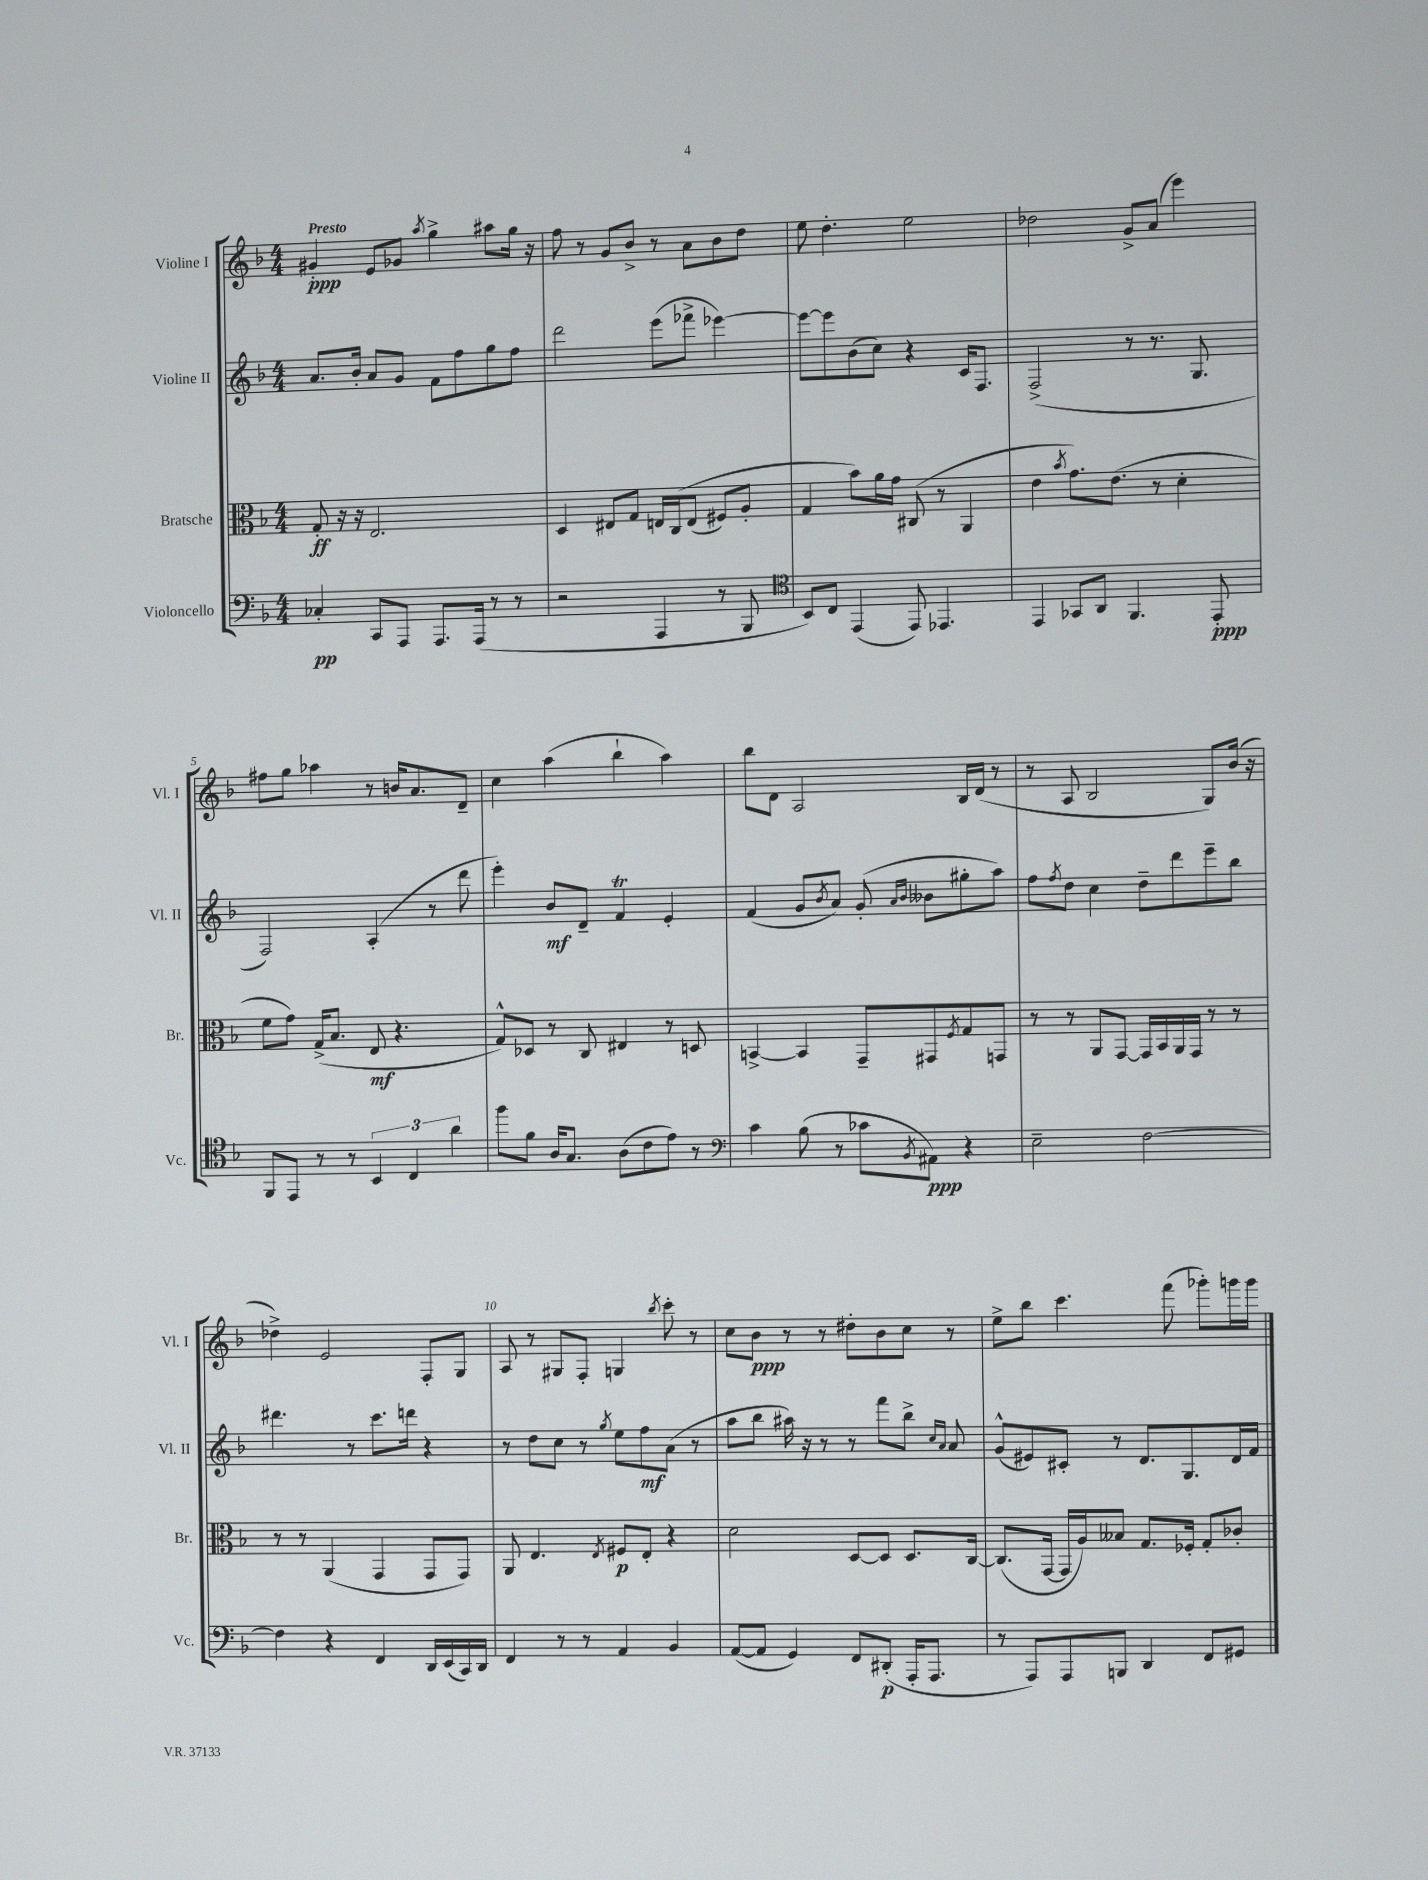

**kern	**kern	**kern	**kern
*staff4	*staff3	*staff2	*staff1
*clefF4	*clefC3	*clefG2	*clefG2
*k[b-]	*k[b-]	*k[b-]	*k[b-]
*M4/4	*M4/4	*M4/4	*M4/4
4C-'	8G'	8.a	4g#'
.	16r	.	.
.	16r	16b-'	.
8CC	2.E	8a	8e
8AAA	.	8g	8g-
.	.	.	8qaa
8.AAA	.	8f	4gg^
.	.	8ff	.
(16AAA	.	.	.
8r	.	8gg	8aa#
8r	.	8ff	16gg
.	.	.	16r
=	=	=	=
2r	4D	2ddd	8ff
.	.	.	8r
.	8E#	.	8g
.	8G	.	8b-^
4AAA	16E	(8eee	8r
.	&(16C	.	.
.	(8E	8fff-^	8a
8r	8F#)	[4eee-)	8b-
8BBB-	8A'	.	8dd
=	=	=	=
*clefC4	*	*	*
8BB-)	4G	8eee-_	8ee
8C	.	8eee-]	4.dd'
(4EE	8b-&)	(8b-	.
.	16a	8cc)	.
.	16g	.	.
8EE)	(8C#	4r	2ee
4.EE-	8r	.	.
.	4AA	16c	.
.	.	8.F	.
=	=	=	=
4EE	4e	(2F^	2dd-
.	8qb-	.	.
8GG-	8.g)	.	.
8AA	.	.	.
.	(8.e	.	.
4.FF	.	8r	8g^
.	8r	8.r	(8a
.	4d'	.	4eee)
.	.	8.G	.
8EE'	.	.	.
=	=	=	=
8FF	8f	2F)	8ff#
8EE	8g)	.	8gg
8r	(16G^	.	4aa-
.	8.B-	.	.
8r	.	.	.
6BB-	8E	(4A'	8r
.	4.r	.	16b
6C	.	.	.
.	.	.	8.a
.	.	8r	.
6a	.	.	.
.	.	8ddd	8d~
=	=	=	=
8ff	8G^^)	4eee')	4cc
8f	8D-	.	.
16A	8r	8b-	(4aa
8.G	.	.	.
.	8C	8d~	.
(8A	4E#	4f	4bb-`
8c	.	.	.
8e)	8r	4e'	4aa)
8r	8D	.	.
=	=	=	=
*clefF4	*	*	*
4c	[4BB^	(4f	8bb-
.	.	.	8d
(8B-	4BB]	8g	2A
.	.	8qb-	.
8r	.	8a)	.
8c-	8GG~	(8g'	.
.	.	16qqa	.
8qBB-	.	16qqb-	.
8AA#)	8GG#	8b--	.
.	8qF	.	.
4r	8G	8gg#'	16B-
.	.	.	(16d
.	8GG	8aa)	8r
=	=	=	=
2E~	8r	8ff	8r
.	.	8qff	.
.	8r	8dd	8A
.	8AA	4cc	2B-
.	[8GG	.	.
[2F	16GG]	8dd~	.
.	16BB-	.	.
.	16AA	8ddd	.
.	16GG	.	.
.	8r	8eee~	8G)
.	8r	8bb-	(16b-
.	.	.	16r
=	=	=	=
4F]	8r	4.ddd#	4dd-^)
.	8r	.	.
4r	(4AA	.	2e
.	.	8r	.
4FF	4GG	8.ccc	.
.	.	16ddd	.
16DD	8GG	4r	8F'
(16EE	.	.	.
16CC)	8GG)	.	8G
16DD	.	.	.
=	=	=	=
4FF	8AA	8r	8A
.	4.E	8dd	8r
8r	.	8cc	8G#
8r	.	8r	8F'
.	8qE	8qgg	.
4AA	8F#	8ee	4G
.	8E'	8ff	.
.	.	.	8qbb-
4BB-	4r	(8a	8ccc'
.	.	8r	8r
=	=	=	=
([8AA	2d	8aa	8cc
8AA]	.	8bb-	8b-
4GG)	.	16aa#)	8r
.	.	16r	.
.	.	8r	8r
8FF	[8D	8r	8dd#'
(8DD#'	8D]	8fff	8b-
16AAA'	8.D	8bb-^	8cc
8.AAA	.	.	.
.	.	16qqcc	.
.	.	16qqa	.
.	.	8a	8r
.	[16C	.	.
=	=	=	=
8r	(8.C]	(8g^^	8ee^
8AAA)	.	8e#)	8bb-
.	[16GG	.	.
8AAA	16GG]	8c#'	4.ccc
.	16A)	.	.
8BBB	8B--	8r	.
4DD	8.G	8.d	.
.	.	.	(8fff
.	16F-'	8.G	.
8FF	8G'	.	8ggg-')
8GG#	8c-'	16d	16ggg
.	.	16f	16ggg
==	==	==	==
*-	*-	*-	*-
